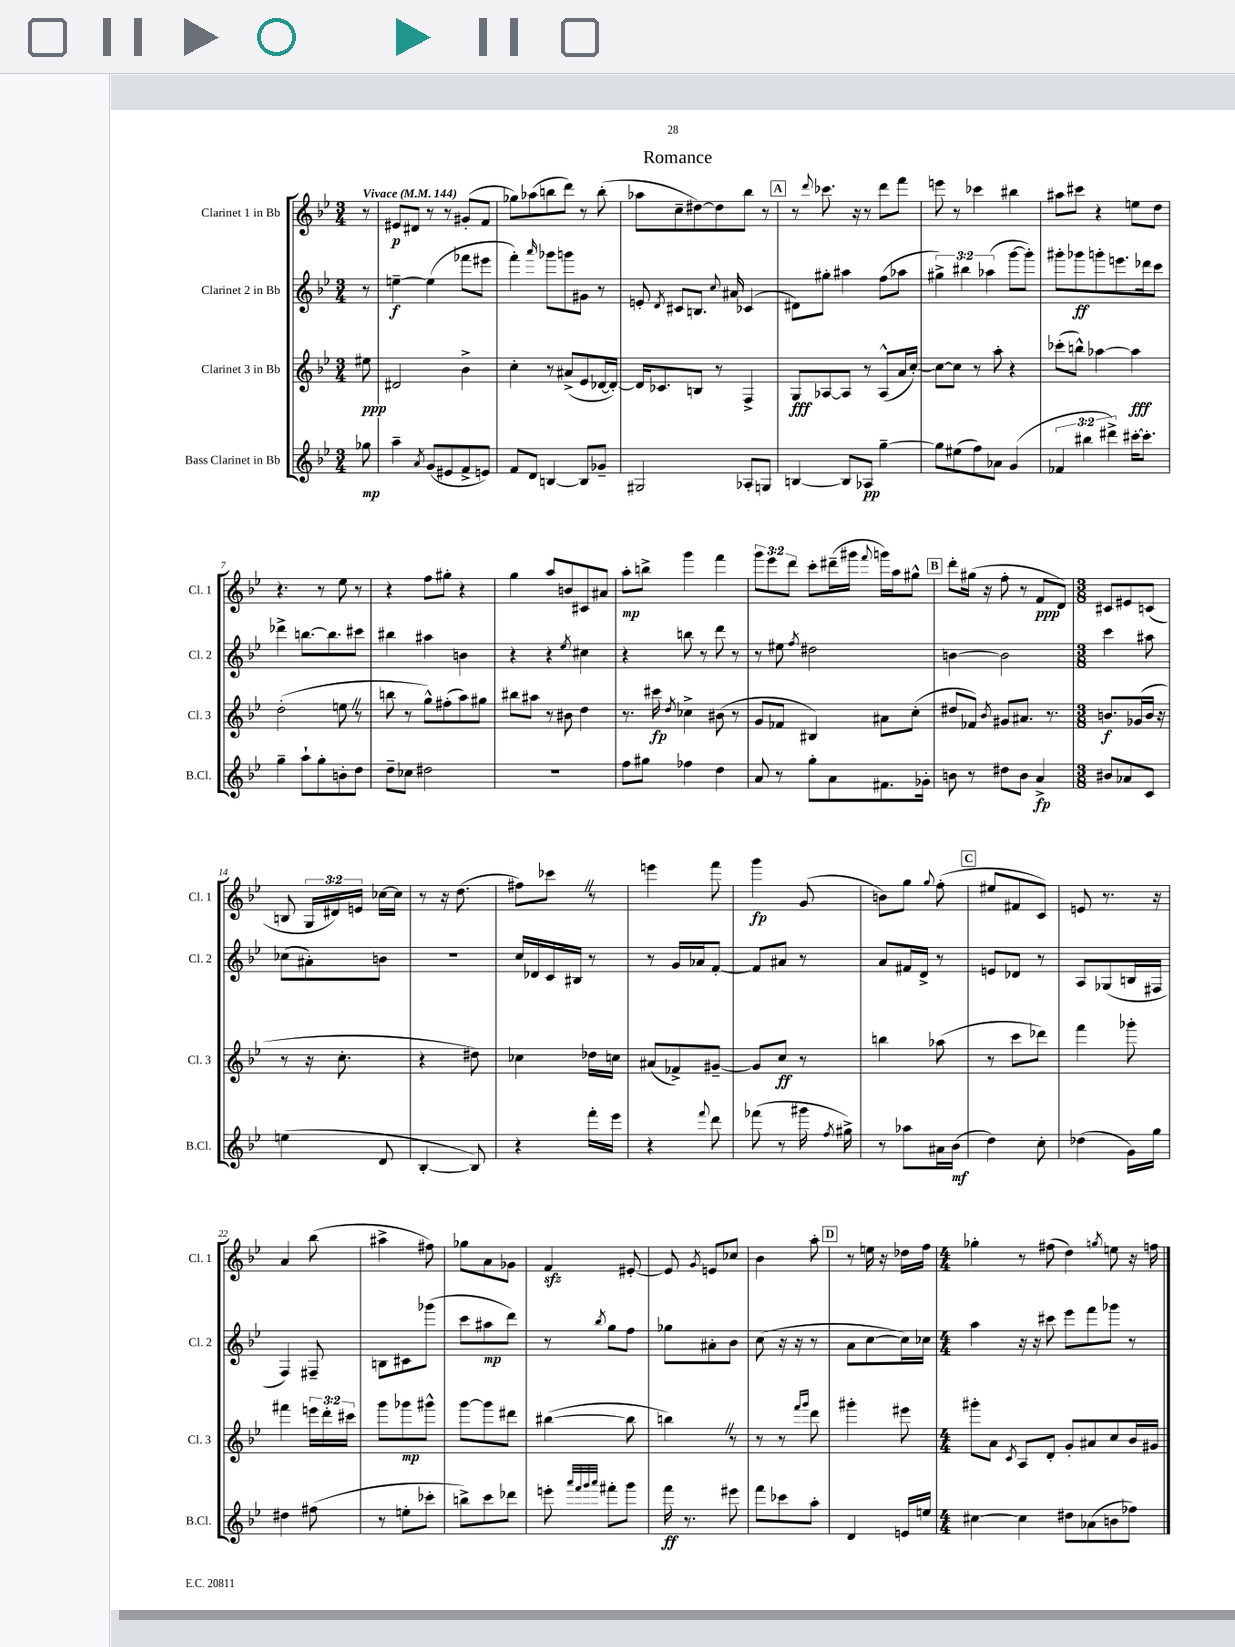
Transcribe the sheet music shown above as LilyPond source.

\header { title = "Romance" }
<<
\new StaffGroup <<
\new Staff = "s0" \with { instrumentName = "Clarinet 1 in Bb" shortInstrumentName = "Cl. 1" } {
    \clef treble \key bes \major \numericTimeSignature \time 3/4 \override Staff.TupletNumber.text = #tuplet-number::calc-fraction-text \partial 8 \tempo "Vivace" 4 = 144
    \autoBeamOff r8 |
    eis'8[\p dis'8] r8 r8 gis'8[-.( f'8] |
    ges''8[) aes''8( b''8 d'''8]) r8 b''8-.( |
    aes''8[ c''8-- dis''8~) dis''8 bes''8] r8 |
    \mark \markup { \box "A" } r8 \appoggiatura { d'''8 } ces'''8. r16 r8 d'''8[ f'''8] |
    e'''8 r8 ces'''4 bis''4 |
    ais''8[ cis'''8] r4 e''8[ d''8] |
    r4. r8 ees''8 r8 |
    r4 f''8[ gis''8]-. r4 |
    g''4 a''8[ b'8 cis'8 ais'8] |
    a''8[-.\mp b''8]-> g'''4 f'''4 |
    \tuplet 3/2 { g'''8[ ees'''8 d'''8] } c'''8[-. dis'''16--( gis'''16] \appoggiatura { f'''8 } g'''16[) a''16 gis''8]-^ |
    \mark \markup { \box "B" } d'''8[-. gis''16]( r16 f''8-. r8 f'8[\ppp d'8]) |
    \numericTimeSignature \time 3/8 cis'8[ eis'8 c'8]( |
    b8 \tuplet 3/2 { g16[ dis'16) e'16] } ces''16[~ ces''16] |
    r8 r16 d''8.( |
    fis''8[) ces'''8] \once \override BreathingSign.text = \markup { \musicglyph "scripts.caesura.straight" } \breathe r8 |
    e'''4 f'''8 |
    g'''4\fp g'8( |
    b'8[) g''8] \appoggiatura { g''8 } f''8-.( |
    \mark \markup { \box "C" } eis''8[ fis'8 c'8]) |
    e'8 r8. r16 |
    a'4 bes''8( |
    ais''4-> fis''8) |
    ges''8[ a'8 ges'8] |
    f'4\sfz eis'8~-. |
    eis'8 \acciaccatura { g'8 } e'8[ ces''8] |
    bes'4 a''8-. |
    \mark \markup { \box "D" } r8 e''16 r16 des''16[ f''16] |
    \numericTimeSignature \time 4/4 ges''4-. r8 fis''8( d''4) \acciaccatura { g''8 } e''8 r16 f''16 \bar "|." |
}
\new Staff = "s1" \with { instrumentName = "Clarinet 2 in Bb" shortInstrumentName = "Cl. 2" } {
    \clef treble \key bes \major \numericTimeSignature \time 3/4 \override Staff.TupletNumber.text = #tuplet-number::calc-fraction-text \partial 8
    \autoBeamOff r8 |
    e''4~--\f e''4( fes'''8[ eis'''8] |
    f'''4-.) \grace { a'''16 } ges'''8[ g'''8 gis'8] r8 |
    e'8-. \acciaccatura { d'8 } cis'8[ b8.] \appoggiatura { c''8 } ais'16 ces'4( |
    \mark \markup { \box "A" } dis'8[) gis''8]-. ais''4 f''8[( aes''8] |
    \tuplet 3/2 { gis''4->) bis''4 aes''4( } g'''8[~ g'''8]-.) |
    gis'''8[-. ges'''8\ff g'''8-. e'''8. des'''16 c'''8] |
    des'''4-> b''8.[~ b''8. cis'''8] |
    bis''4 ais''4 b'4 |
    r4 r4 \acciaccatura { ees''8 } cis''4 |
    r4 b''8 r8 d'''8 r8 |
    r8 eis''8 \acciaccatura { f''8 } dis''2 |
    \mark \markup { \box "B" } b'4~ b'2 |
    \numericTimeSignature \time 3/8 c'''4 ais''8 |
    ces''8[( ais'8-.) b'8] |
    R4. |
    c''16[ des'16 c'16 bis16] r8 |
    r8 g'16[ aes'16 f'8]~-. |
    f'8[ ais'8] r8 |
    a'8[ fis'16 d'16]-> r8 |
    \mark \markup { \box "C" } e'8[ des'8] r8 |
    a8[ ges8( b16 fis16] |
    f4) fis8-- |
    b8[ cis'8 ges'''8]( |
    c'''8[ ais''8\mp d'''8]) |
    r8 \acciaccatura { bes''8 } g''8[ f''8] |
    ges''8[ ais'8-. bes'8] |
    c''8( r16 r16 r8 |
    \mark \markup { \box "D" } a'8[ c''8~ c''16) ces''16] |
    \numericTimeSignature \time 4/4 a''4 r16 r16 cis'''8 ees'''8[ f'''8 ges'''8] r8 \bar "|." |
}
\new Staff = "s2" \with { instrumentName = "Clarinet 3 in Bb" shortInstrumentName = "Cl. 3" } {
    \clef treble \key bes \major \numericTimeSignature \time 3/4 \override Staff.TupletNumber.text = #tuplet-number::calc-fraction-text \partial 8
    \autoBeamOff eis''8\ppp |
    dis'2 bes'4-> |
    c''4-. r8 ais'8[->( ees'8 des'16~ des'16]~-.) |
    des'16[ ces'8. b8] r8 f4-> |
    \mark \markup { \box "A" } g8[\fff aes8~ aes8] r8 aes8[-^( a'16 c''16]~-.) |
    c''8[~ c''8] r8 a''8-. r4 |
    ces'''8[-.( b''8]-^) aes''4~ aes''4\fff |
    d''2-.( e''8 \once \override BreathingSign.text = \markup { \musicglyph "scripts.caesura.straight" } \breathe r8 |
    b''8 r8 g''8[-^) fis''8-.( a''8) gis''8] |
    bis''8[ ais''8] r8 bis'8 d''4 |
    r8. cis'''16\fp \acciaccatura { d''8 } ces''4-> bis'8( r8 |
    g'8[ fes'8] bis4) ais'8[ c''8]-.( |
    \mark \markup { \box "B" } dis''8[ fes'8]) \acciaccatura { bes'8 } gis'8[ ais'8.] r8. |
    \numericTimeSignature \time 3/8 b'8.[\f ges'16( b'16] r16 |
    r8 r16 c''8.-. |
    r4 dis''8) |
    ces''4 des''16[ c''16] |
    ais'8[( fes'8->) gis'8]~-- |
    gis'8[ c''8]\ff r8 |
    b''4 aes''8( |
    \mark \markup { \box "C" } r8 c'''8[ des'''8]) |
    f'''4 ges'''8-. |
    fis'''4 \tuplet 3/2 { e'''16[ d'''16-. cis'''16] } |
    g'''8[ ges'''8\mp gis'''8]-^ |
    g'''8[~ g'''8 dis'''8] |
    bis''4~( bis''8 |
    b''4) \once \override BreathingSign.text = \markup { \musicglyph "scripts.caesura.straight" } \breathe r8 |
    r8 r8 \grace { f'''16[ g'''16] } d'''8 |
    \mark \markup { \box "D" } gis'''4-. eis'''8 |
    \numericTimeSignature \time 4/4 gis'''8[-. a'8] \acciaccatura { c'8 } a8[ d'8]-. g'8[-. ais'8 c''8 bes'16 gis'16] \bar "|." |
}
\new Staff = "s3" \with { instrumentName = "Bass Clarinet in Bb" shortInstrumentName = "B.Cl." } {
    \clef treble \key bes \major \numericTimeSignature \time 3/4 \override Staff.TupletNumber.text = #tuplet-number::calc-fraction-text \partial 8
    \autoBeamOff ges''8\mp |
    a''4-- \acciaccatura { a'8 } g'8[( eis'8 f'8-> e'8]) |
    f'8[ d'8] b4~ b8[ ges'8]-- |
    gis2 aes8[-. g8] |
    \mark \markup { \box "A" } b4~ b8[ aes8]\pp g''4~-- |
    g''8[ eis''8( f''8) aes'8] g'4( |
    \tuplet 3/2 { fes'4 bis''4 dis'''4->) } cis'''16[~-. cis'''8.]-. |
    g''4-- a''8[-! g''8-. b'8-. d''8] |
    d''8[-- ces''8] dis''2 |
    R2. |
    f''8[ gis''8] fes''4 d''4 |
    a'8 r8 g''8[-. a'8 fis'8. ges'16]-. |
    \mark \markup { \box "B" } b'8 r8 dis''8[ b'8] a'4->\fp |
    \numericTimeSignature \time 3/8 bis'8[ aes'8 c'8] |
    e''4( d'8 |
    bes4~-. bes8) |
    r4 f'''16[-. ees'''16] |
    r4 \appoggiatura { f'''8 } d'''8 |
    fes'''8( r8 gis'''16 \acciaccatura { f''8 } gis''16->) |
    r8 aes''8[ ais'16 bes'16]\mf( |
    \mark \markup { \box "C" } d''4) c''8-. |
    des''4( g'16[) g''16] |
    dis''4 fis''8( |
    r8 e''8[-. ces'''8]-. |
    b''8[->) c'''8 des'''8] |
    e'''8-. \grace { a'''32[ f'''32 g'''32 a'''32] } fis'''8[-. g'''8] |
    f'''16\ff r8. eis'''8 |
    f'''8[ ces'''8 a''8]-. |
    \mark \markup { \box "D" } d'4 e'16[ e''16] |
    \numericTimeSignature \time 4/4 cis''4~ cis''4 dis''8[ aes'8( b'8 fes''8]) \bar "|." |
}
>>
>>
